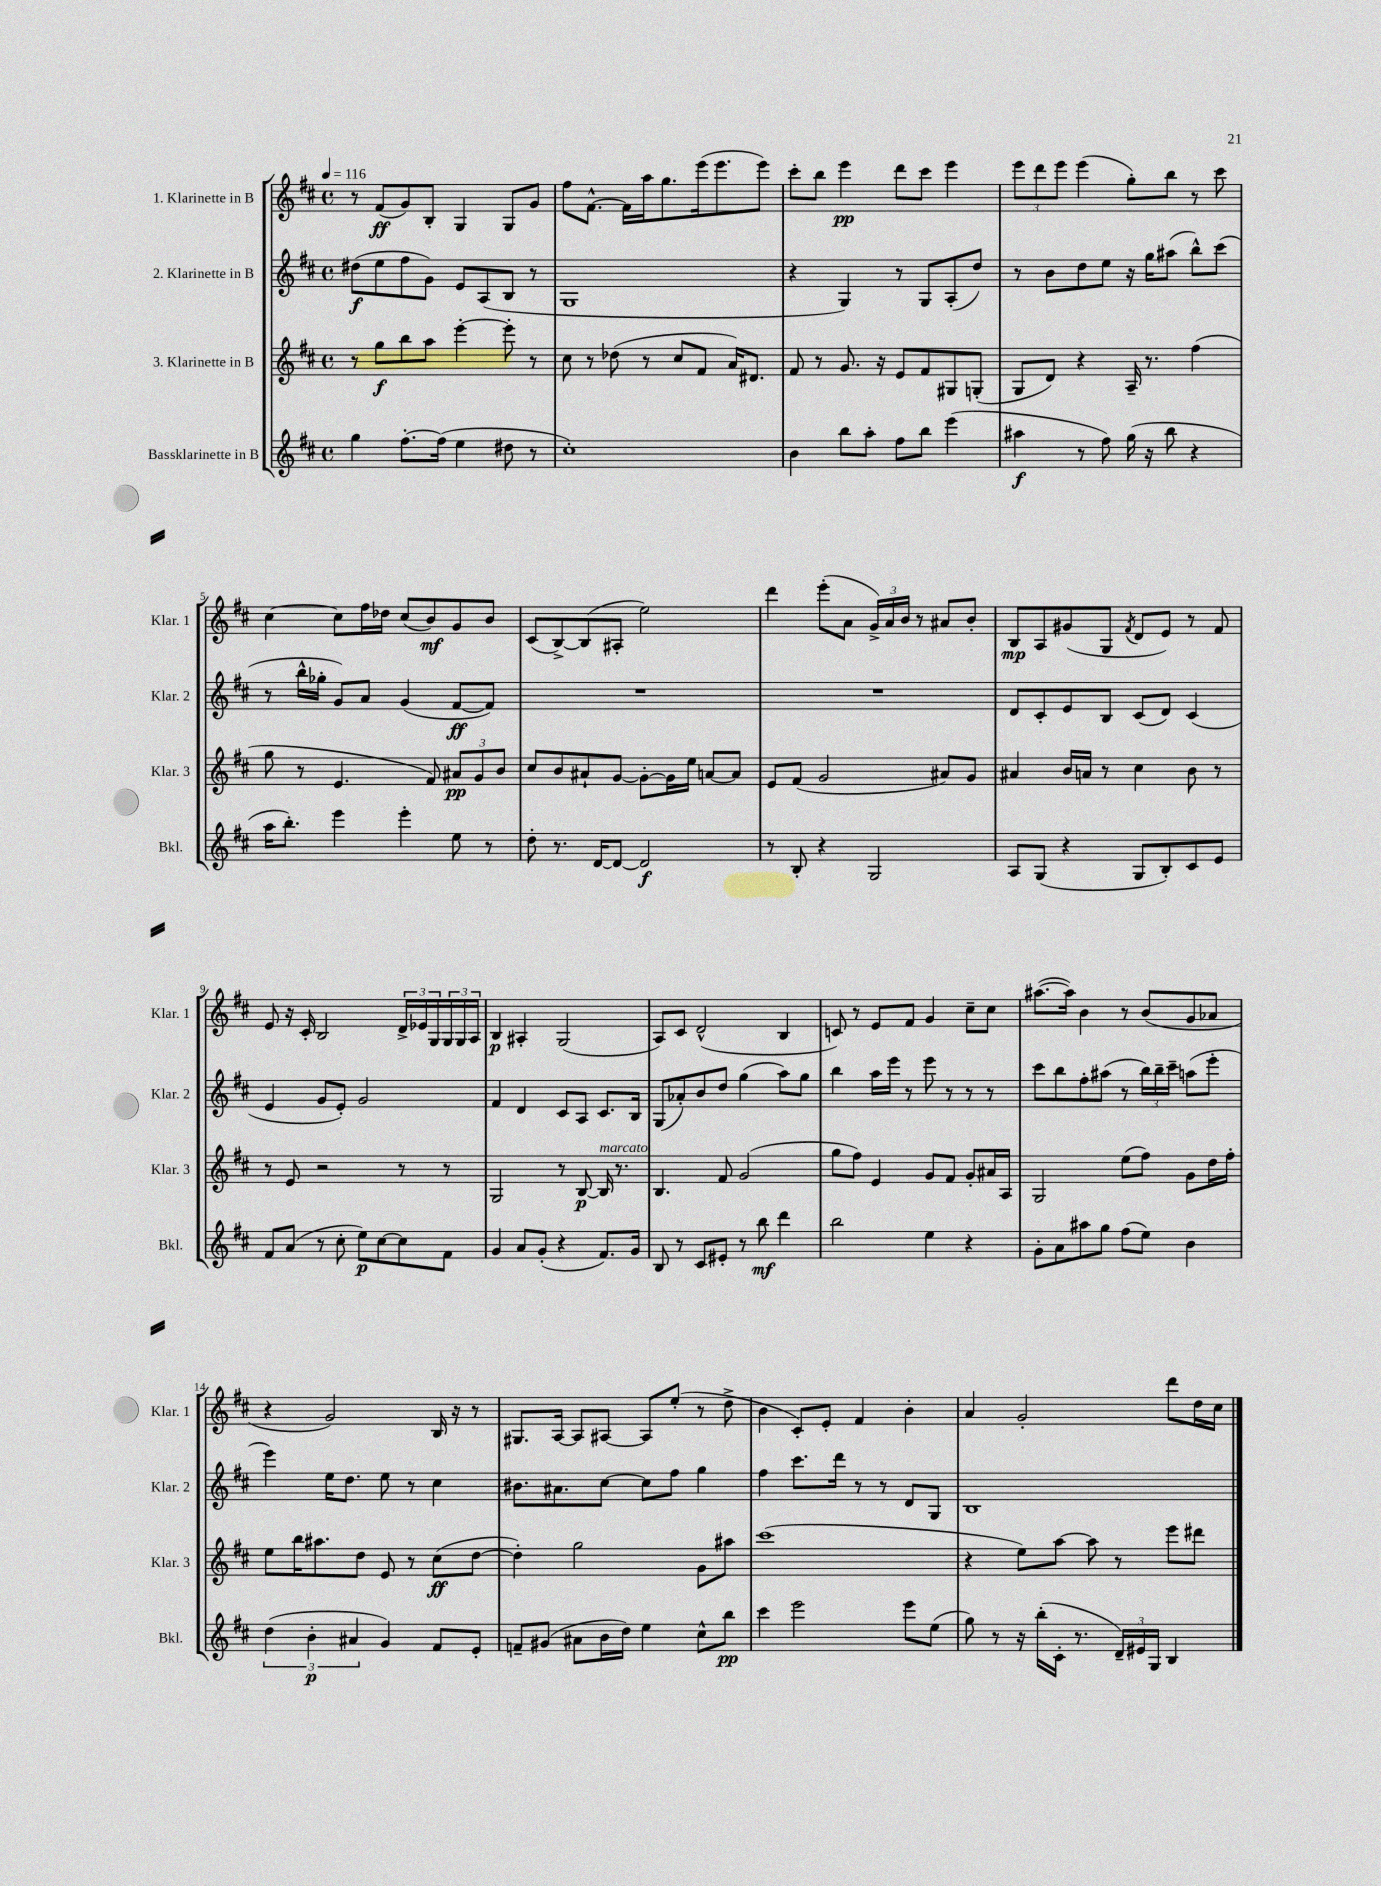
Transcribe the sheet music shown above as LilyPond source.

<<
\new StaffGroup <<
\new Staff = "s0" \with { instrumentName = "1. Klarinette in B" shortInstrumentName = "Klar. 1" } {
    \clef treble \key d \major \defaultTimeSignature \time 4/4 \tempo 4 = 116
    r8 fis'8\ff( g'8) b8-. g4 g8 g'8 |
    fis''8 fis'8.~-^ fis'16 a''16 g''8. e'''16( e'''8. e'''8) |
    cis'''8-. b''8 e'''4\pp d'''8 cis'''8 e'''4 |
    \tuplet 3/2 { e'''8 d'''8 e'''8 } e'''4( g''8-.) b''8 r8 cis'''8 |
    cis''4~ cis''8 fis''16 des''16 cis''8( b'8\mf) g'8 b'8 |
    cis'8( b8~->) b8( ais8-. e''2) |
    d'''4 e'''8-.( a'8 \tuplet 3/2 { g'16->) a'16 b'16 } r8 ais'8 b'8-. |
    b8\mp a8 gis'8( g8 \acciaccatura { fis'8 } d'8 e'8) r8 fis'8 |
    e'8 r16 cis'16-. b2 \tuplet 3/2 { d'16-> ees'16 g16 } \tuplet 3/2 { g16 g16 a16 } |
    b4\p ais4-. g2( |
    a8) cis'8 d'2-^( b4 |
    c'8) r8 e'8 fis'8 g'4 cis''8-- cis''8 |
    ais''8.~( ais''16) b'4 r8 b'8( g'8 aes'8 |
    r4 g'2) b16 r16 r8 |
    gis8. a16~ a8 ais8~ ais8 e''8-.( r8 d''8-> |
    b'4 cis'8-.) e'8-. fis'4 b'4-. |
    a'4 g'2-. d'''8 d''16 cis''16 \bar "|." |
}
\new Staff = "s1" \with { instrumentName = "2. Klarinette in B" shortInstrumentName = "Klar. 2" } {
    \clef treble \key d \major \defaultTimeSignature \time 4/4
    dis''8\f( e''8 fis''8 g'8) e'8 a8( b8 r8 |
    g1 |
    r4 g4) r8 g8 a8-.( d''8) |
    r8 b'8 d''8 e''8 r16 g''16 ais''8( b''8-^) cis'''8( |
    r8 b''16-^ ges''16-. g'8) a'8 g'4( fis'8~\ff fis'8) |
    R1 |
    R1 |
    d'8 cis'8-. e'8 b8 cis'8( d'8) cis'4( |
    e'4 g'8 e'8-.) g'2 |
    fis'4 d'4 cis'8 a8 cis'8. b16 |
    g8( aes'8-.) b'8 d''8 g''4( a''8) g''8 |
    b''4 a''16 e'''16 r8 e'''8 r8 r8 r8 |
    cis'''8 b''8 fis''8-. ais''8( r8 \tuplet 3/2 { b''16) b''16-- cis'''16-- } a''8( e'''8-. |
    e'''4) e''16 d''8. e''8 r8 cis''4 |
    bis'8. ais'8. cis''8~ cis''8 fis''8 g''4 |
    fis''4 cis'''8. d'''16 r8 r8 d'8 g8 |
    b1 \bar "|." |
}
\new Staff = "s2" \with { instrumentName = "3. Klarinette in B" shortInstrumentName = "Klar. 3" } {
    \clef treble \key d \major \defaultTimeSignature \time 4/4
    r8 g''8\f b''8 a''8 e'''4~-. e'''8-. r8 |
    cis''8 r8 des''8( r8 cis''8 fis'8 a'16) dis'8. |
    fis'8 r8 g'8. r16 e'8 fis'8 gis8 g8-.( |
    g8 d'8) r4 a16-- r8. fis''4( |
    g''8 r8 e'4. fis'8) \tuplet 3/2 { ais'8\pp g'8 b'8 } |
    cis''8 b'8 ais'8-! g'8~ g'8~-. g'16 e''16 a'8~ a'8 |
    e'8 fis'8( g'2 ais'8) g'8 |
    ais'4 b'16 a'16 r8 cis''4 b'8 r8 |
    r8 e'8 r2 r8 r8 |
    g2 r8 b8~\p b16^\markup { \italic "marcato" } r8. |
    b4. fis'8 g'2( |
    g''8 fis''8) e'4 g'8 fis'8 g'8-. ais'16 a16 |
    g2 e''8( fis''8) g'8 d''16 fis''16-. |
    e''8 b''16 ais''8. d''8 e'8 r8 cis''8\ff( d''8~ |
    d''4-.) g''2 g'8 ais''8 |
    cis'''1( |
    r4 e''8) a''8~ a''8 r8 e'''8 dis'''8 \bar "|." |
}
\new Staff = "s3" \with { instrumentName = "Bassklarinette in B" shortInstrumentName = "Bkl." } {
    \clef treble \key d \major \defaultTimeSignature \time 4/4
    g''4 fis''8.~-. fis''16( e''4 dis''8 r8 |
    cis''1-.) |
    b'4 b''8 a''8-. fis''8 b''8 e'''4( |
    ais''4\f r8 fis''8) g''16( r16 b''8 r4 |
    a''16 b''8.-.) e'''4 e'''4-. e''8 r8 |
    d''8-. r8. d'16~ d'8~ d'2\f |
    r8 b8-. r4 g2 |
    a8 g8( r4 g8 b8-.) cis'8 e'8 |
    fis'8 a'8( r8 cis''8-. e''8\p) cis''8~ cis''8 fis'8 |
    g'4 a'8 g'8-.( r4 fis'8.) g'16 |
    b8 r8 cis'8 eis'8-. r8 b''8\mf d'''4 |
    b''2 e''4 r4 |
    g'8-. a'8 ais''8 g''8 fis''8( e''8) b'4 |
    \tuplet 3/2 { d''4( b'4-.\p ais'4 } g'4) fis'8 e'8-. |
    f'8-- gis'8( ais'8 b'16 d''16) e''4 cis''8-^ b''8\pp |
    cis'''4 e'''2 e'''8 e''8( |
    g''8) r8 r16 b''16-.( cis'16-. r8. \tuplet 3/2 { d'16--) eis'16 g16 } b4 \bar "|." |
}
>>
>>
